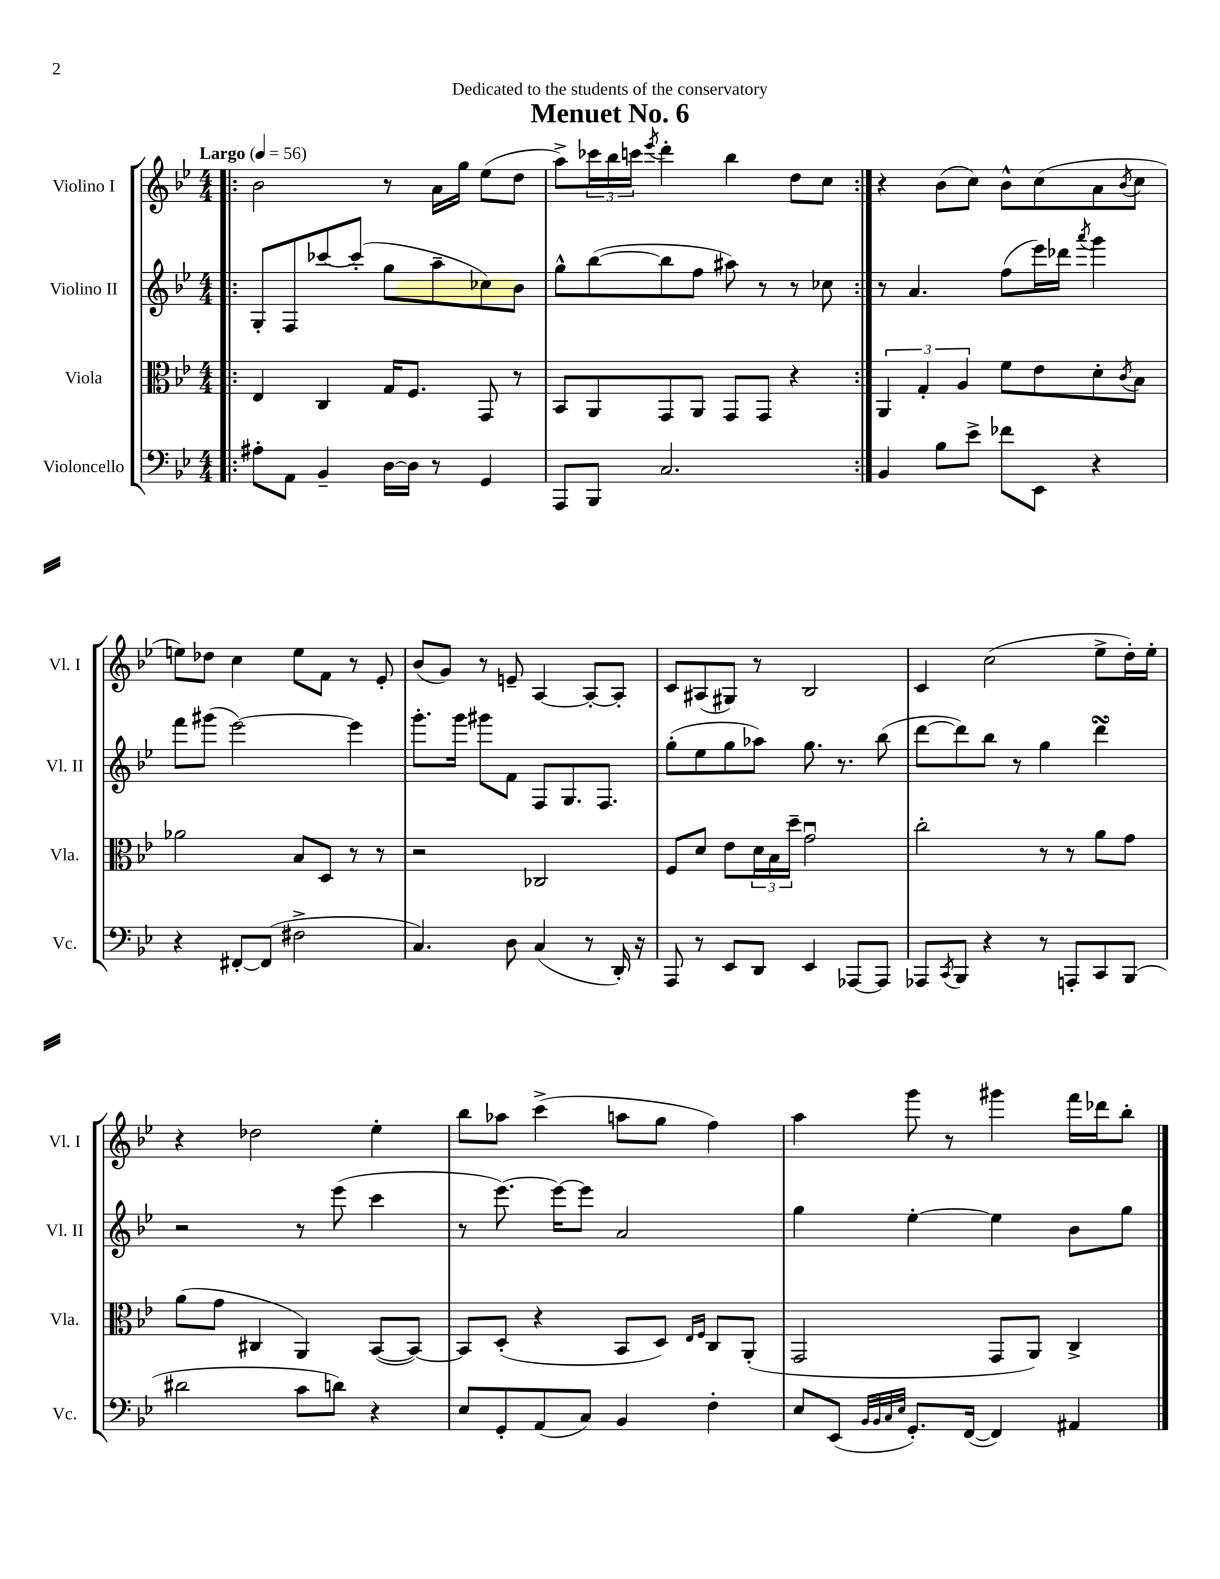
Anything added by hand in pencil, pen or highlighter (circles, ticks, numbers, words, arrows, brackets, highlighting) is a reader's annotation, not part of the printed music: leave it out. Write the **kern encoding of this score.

**kern	**kern	**kern	**kern
*staff4	*staff3	*staff2	*staff1
*clefF4	*clefC3	*clefG2	*clefG2
*k[b-e-]	*k[b-e-]	*k[b-e-]	*k[b-e-]
*M4/4	*M4/4	*M4/4	*M4/4
*MM56	*MM56	*MM56	*MM56
=!|:	=!|:	=!|:	=!|:
8A#'	4E-	8G'	2b-
8AA	.	8F	.
4BB-~	4C	[8ccc-	.
.	.	(8ccc-']	.
[16D	16G	8gg	8r
16D]	8.F	.	.
8r	.	8aa~	16a
.	.	.	16gg
4GG	8GG	8cc-)	(8ee-
.	8r	8b-	8dd
=	=	=	=
8AAA	8BB-	8gg^^	8aa^)
8BBB-	8AA	([8bb-	24ccc-
.	.	.	24bb-
.	.	.	24ccc
.	.	.	8qeee-
2.C	8GG	8bb-]	4ddd'
.	8AA	8ff	.
.	8GG	8aa#)	4bb-
.	8GG	8r	.
.	4r	8r	8dd
.	.	8cc-	8cc
=:|!	=:|!	=:|!	=:|!
4BB-	6AA	8r	4r
.	.	4.a	.
.	6G'	.	.
8B-	.	.	(8b-
.	6A	.	.
8e-^	.	.	8cc)
8f-	8f	(8ff	8b-^^
8EE-	8e-	16eee-)	(8cc
.	.	16ddd-	.
.	.	8qaaa	.
4r	8d'	4ggg	8a
.	8qc	.	8qb-
.	8B-	.	8cc
=	=	=	=
4r	2a-	8fff	8ee)
.	.	(8ggg#	8dd-
[8FF#'	.	[2eee-)	4cc
(8FF#]	.	.	.
2F#^	8B-	.	8ee
.	8D	.	8f
.	8r	4eee-]	8r
.	8r	.	8e-'
=	=	=	=
4.C)	2r	8.ggg'	(8b-
.	.	.	8g)
.	.	16ggg	.
.	.	8ggg#	8r
8D	.	8f	8e~
(4C	2C-	8F	[4A
.	.	8.G	.
8r	.	.	8A'_
.	.	8.F	.
16DD')	.	.	8A']
16r	.	.	.
=	=	=	=
8AAA	8F	(8gg'	8c
8r	8d	8ee-	(8A#
8EE-	8e-	8gg	8G#)
8DD	24d	8aa-)	8r
.	24B-	.	.
.	24dd~	.	.
4EE-	2gu	8.gg	2B-
.	.	8.r	.
[8AAA-	.	.	.
8AAA-]	.	(8bb-	.
=	=	=	=
8AAA-	2cc'	[8ddd	4c
8qCC	.	.	.
8BBB-	.	8ddd])	.
4r	.	8bb-	(2cc
.	.	8r	.
8r	8r	4gg	.
8AAA'	8r	.	.
8CC	8a	4ddd	8ee-^
(8BBB-	8g	.	16dd')
.	.	.	16ee-'
=	=	=	=
2d#	(8a	2r	4r
.	8g	.	.
.	4C#	.	2dd-
8c	4AA)	8r	.
8d)	.	(8eee-	.
4r	([8BB-	4ccc	4ee-'
.	8BB-_)	.	.
=	=	=	=
8E-	8BB-]	8r	8bb-
8GG'	(8D'	[8.eee-)	8aa-
(8AA	4r	.	(4ccc^
.	.	16eee-_	.
8C)	.	8eee-]	.
4BB-	8BB-	2a	8aa
.	8D)	.	8gg
.	16qqE-	.	.
.	16qqF	.	.
4F'	8C	.	4ff)
.	(8AA'	.	.
=	=	=	=
8E-	2GG	4gg	4aa
(8EE-	.	.	.
32qqBB-	.	.	.
32qqBB-	.	.	.
32qqC	.	.	.
32qqE-	.	.	.
8.GG')	.	[4ee-'	8ggg
.	.	.	8r
([16FF	.	.	.
4FF])	8GG	4ee-]	4ggg#
.	8AA)	.	.
4AA#	4C^	8b-	16fff
.	.	.	16ddd-
.	.	8gg	8bb-'
==	==	==	==
*-	*-	*-	*-
